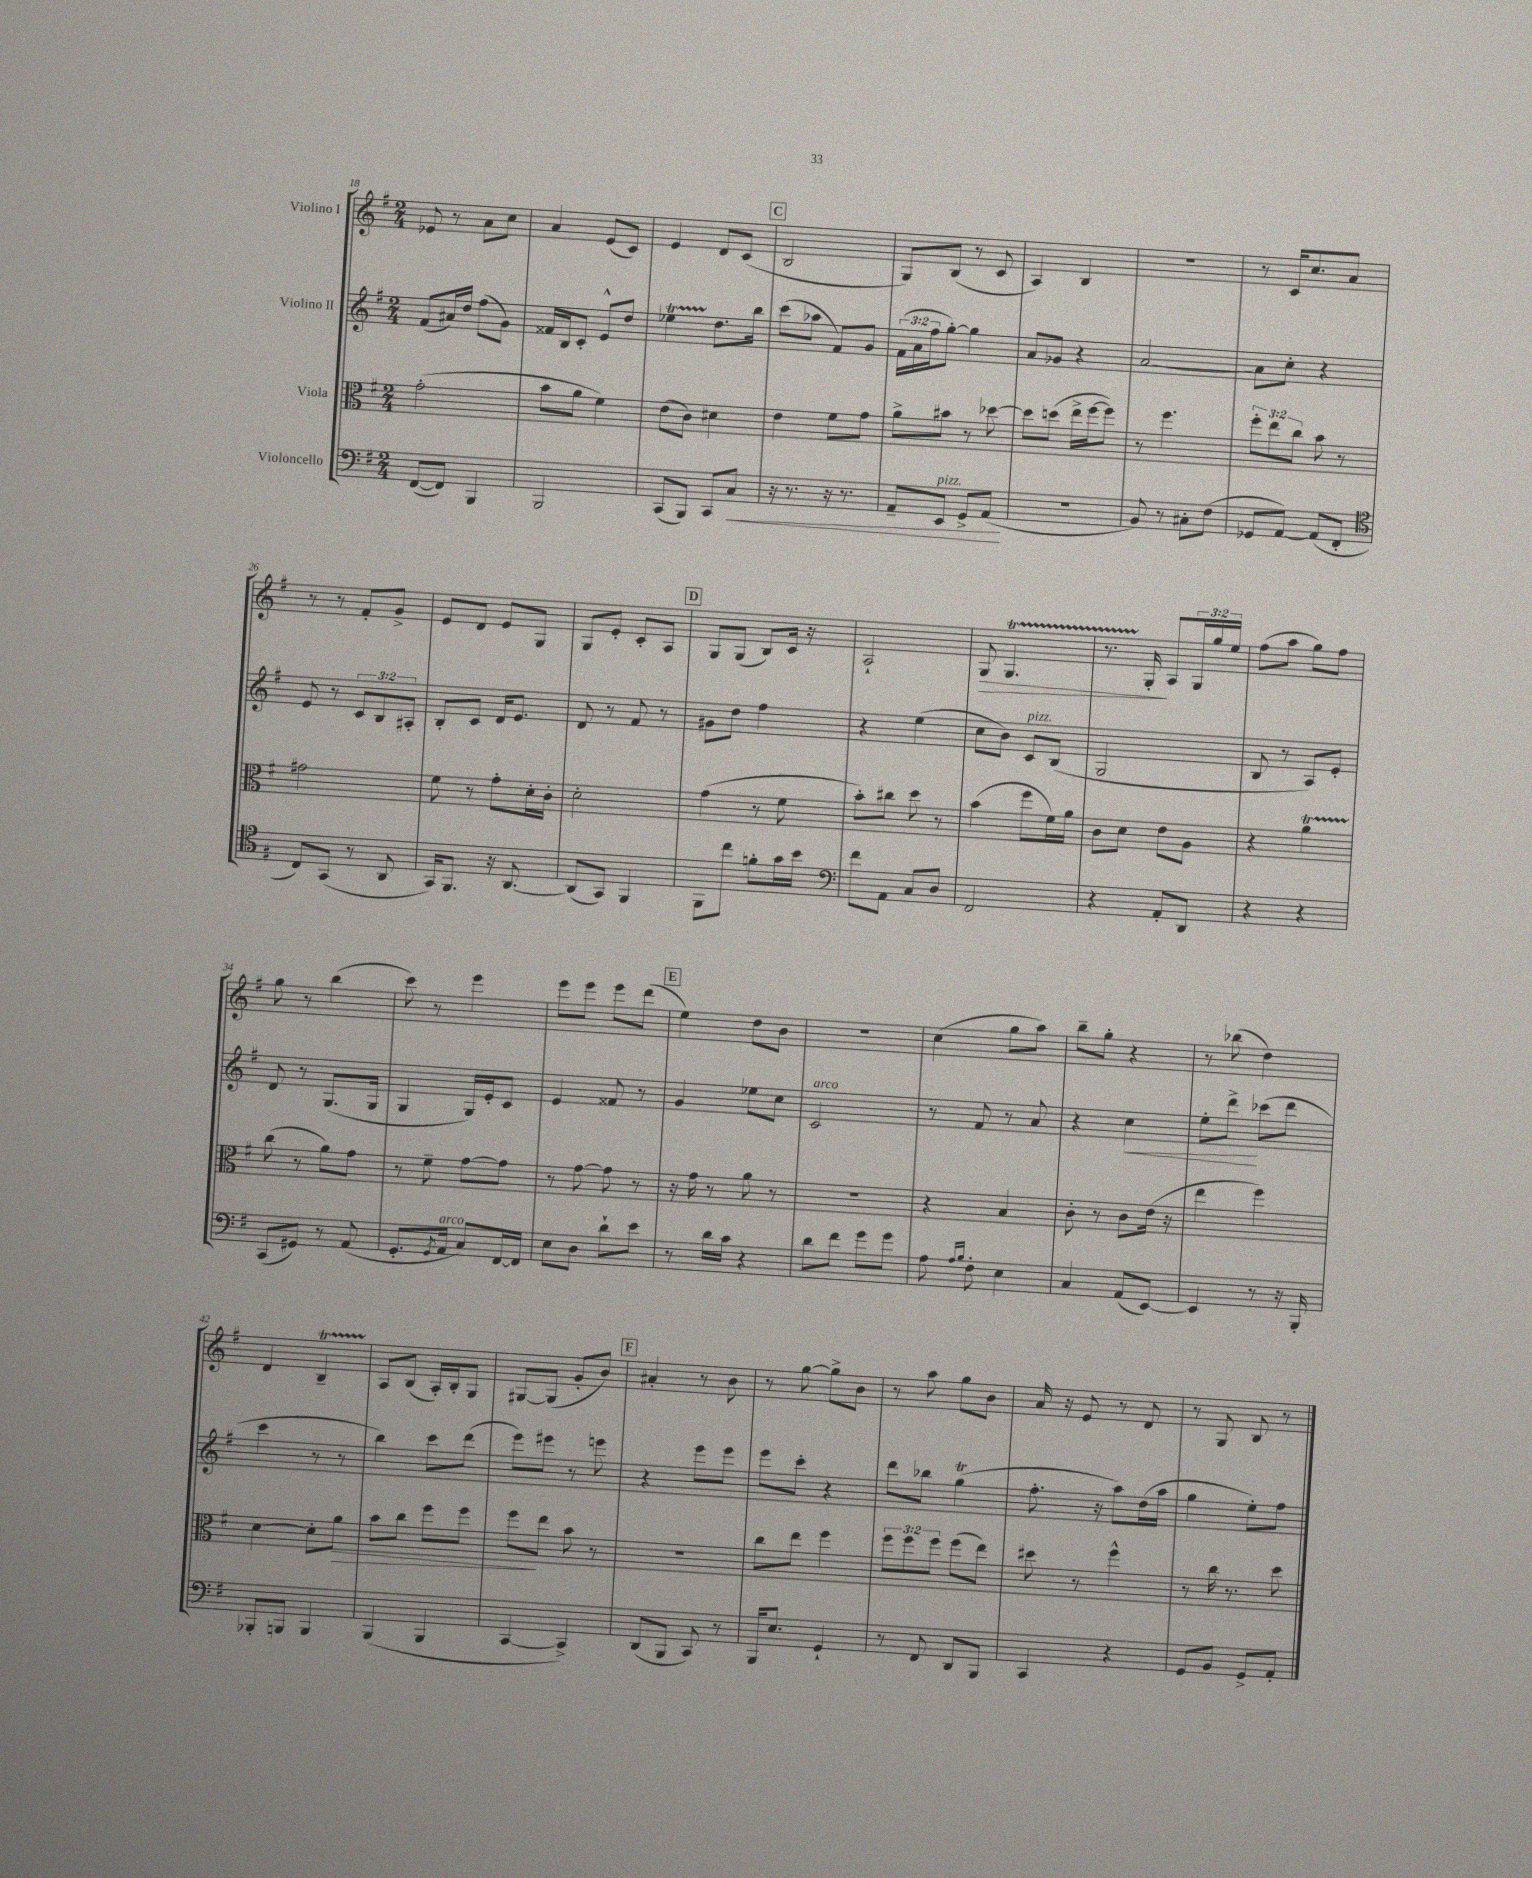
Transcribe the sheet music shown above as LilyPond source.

<<
\new StaffGroup <<
\new Staff = "s0" \with { instrumentName = "Violino I" } {
    \clef treble \key g \major \numericTimeSignature \time 2/4 \override Staff.TupletNumber.text = #tuplet-number::calc-fraction-text
    ees'8 r8 a'8 c''8 |
    a'4 e'8( c'8) |
    e'4 d'8 c'8( |
    \mark \markup { \box "C" } b2 |
    g8) b8( r8 c'8 |
    a4) b4 |
    r2 |
    r8 c'16 c''8. a'8 |
    r8 r8 fis'8-. g'8-> |
    e'8 d'8 e'8 g8 |
    g8 e'8-. c'8-. a8 |
    \mark \markup { \box "D" } g8 g8( b8) c'16 r16 |
    a2-! |
    g8\> g4.\startTrillSpan |
    r8. g16-.\stopTrillSpan\! a8 \tuplet 3/2 { g16 g''16 e''16 } |
    fis''8( a''8 g''8) fis''8 |
    g''8 r8 b''4( |
    c'''8) r8 e'''4 |
    e'''8 e'''8 e'''8 d'''8( |
    \mark \markup { \box "E" } e''4) d''8 b'8 |
    R2 |
    c''4( g''8 a''8) |
    b''8-- g''8-. r4 |
    r8 bes''8( d''4) |
    d'4 b4--\startTrillSpan |
    a8\stopTrillSpan b8( a16-.) b16-. g8 |
    gis8~ gis8( g'8-. b'8) |
    \mark \markup { \box "F" } ais'4-. r8 b'8 |
    r8 g''8~ g''8-> b'8 |
    r8 a''8 g''8 b'8 |
    a'16 r16 e'8 r8 d'8 |
    r8 g8 b8 r8 \bar "|." |
}
\new Staff = "s1" \with { instrumentName = "Violino II" } {
    \clef treble \key g \major \numericTimeSignature \time 2/4 \override Staff.TupletNumber.text = #tuplet-number::calc-fraction-text
    fis'8( ais'16) d''16 fis''8( g'8) |
    fisis'16 b16 c'8-. e'8-^ d''8 |
    ees''4\startTrillSpan d''8.\stopTrillSpan b''16 |
    \mark \markup { \box "C" } c'''8( aes''8 fis'8) g'8 |
    \tuplet 3/2 { fis'16( a'16 fis''16 } g''8~-.) g''4 |
    a'8 ges'8 r4 |
    a'2~ |
    a'8 c''8-. r4 |
    e'8 r8 \tuplet 3/2 { c'8 b8 ais8-. } |
    b8-. c'8 d'16 e'8. |
    d'8 r8 fis'8 r8 |
    \mark \markup { \box "D" } gis'8 d''8 fis''4 |
    r4 e''4( |
    c''8 b'8) c'8^\markup { \italic "pizz." } b8( |
    g2 |
    b8 r8 a8) e'8-. |
    d'8 r8 g8.( g16 |
    g4 g16) e'16-. c'8 |
    e'4 fisis'8 r8 |
    \mark \markup { \box "E" } g'4 ees''8 c''8 |
    c'2^\markup { \italic "arco" } |
    r8 fis'8 r8 a'8 |
    r4 c''4\< |
    e''8-. d'''8->\! ces'''8( d'''8 |
    c'''4 r8 r8 |
    b''4) c'''8 d'''8( |
    e'''8) eis'''8 r8 e'''8 |
    \mark \markup { \box "F" } r4 e'''8 e'''8 |
    e'''8 c'''8-. r4 |
    d'''8 bes''8 g''4\trill( |
    fis''8.-. r16 a''8) d''16( a''16 |
    g''4 e''8-.) fis''8 \bar "|." |
}
\new Staff = "s2" \with { instrumentName = "Viola" } {
    \clef alto \key g \major \numericTimeSignature \time 2/4 \override Staff.TupletNumber.text = #tuplet-number::calc-fraction-text
    g'2-.( |
    b'8 a'8 fis'4) |
    e'8( c'8) dis'4 |
    \mark \markup { \box "C" } e'4 fis'8 g'8 |
    a'8-> bis'8 r8 des''8~ |
    des''8 d''8( e''16-> fis''16~ fis''8) |
    r8 fis''4. |
    \tuplet 3/2 { fis''8-. e''8 c''8 } b'8 r8 |
    gis'2 |
    fis'8 r8 g'8-. d'16-. c'16-. |
    d'2-. |
    \mark \markup { \box "D" } g'4( r8 fis'8 |
    b'8-.) cis''8 d''8 r8 |
    b'4( fis''8 fis'16) a'16 |
    c'8 d'8 e'8 a8 |
    r4 a'4\startTrillSpan |
    c''8\stopTrillSpan( r8 a'8) g'8 |
    r8 fis'8-- g'8~ g'8 |
    r8 g'8~ g'8 r8 |
    \mark \markup { \box "E" } r16 g'16 r8 a'8 r8 |
    R2 |
    r4 b4 |
    c'8-. r8 c'8 e'16( r16 |
    e''4 fis''4) |
    d'4~ d'8-. a'8\> |
    b'8 c''8 fis''8 fis''8 |
    fis''8\! e''8 b'8 r8 |
    \mark \markup { \box "F" } R2 |
    c''8 e''8 fis''4 |
    \tuplet 3/2 { fis''8 fis''8 fis''8 } fis''8( e''8) |
    dis''8 r8 fis''4-^ |
    r8 c''16 r8. d''8 \bar "|." |
}
\new Staff = "s3" \with { instrumentName = "Violoncello" } {
    \clef bass \key g \major \numericTimeSignature \time 2/4
    fis,8~( fis,8) b,,4 |
    b,,2 |
    c,8( b,,8) c,8 c8\< |
    \mark \markup { \box "C" } r16 r8. r16 r8. |
    a,8-- e,8^\markup { \italic "pizz." } g,8-> a,8\!( |
    r2 |
    b,8) r8 cis8-. fis8( |
    ges,8 a,8~) a,8( fis,8-. |
    \clef tenor c8) g,8( r8 a,8 |
    g,16) fis,8. r16 a,8.~ |
    a,8( g,8) fis,4 |
    \mark \markup { \box "D" } fis,8 c''8 f'8-. g'16 b'16 |
    \clef bass fis'8 a,8 c8 d8 |
    fis,2 |
    r4 a,8-. d,8 |
    r4 r4 |
    c,8( gis,8) r8 a,8( |
    g,8.-. \acciaccatura { g,8 } a,16^\markup { \italic "arco" } c8) fis,16~ fis,16 |
    e8 d8 d'8-! e'8 |
    \mark \markup { \box "E" } r8 d'16 c'16 r4 |
    d'8 fis'8 g'8 g'8 |
    a8 \grace { a16 b16 } fis8-. e4 |
    c4 a,8( e,8~) |
    e,4 r8 r16 b,,16-. |
    bes,,8-. b,,8 b,,4 |
    b,,4( b,,4 |
    c,4~ c,4->) |
    \mark \markup { \box "F" } d,8( b,,8 c,8) r8 |
    b,,16 e8. g,4-! |
    r8 fis,8 d,8 b,,8 |
    c,4 r4 |
    g,8 b,8 g,8-> a,8-. \bar "|." |
}
>>
>>
\layout { \context { \Score currentBarNumber = #18 } }
